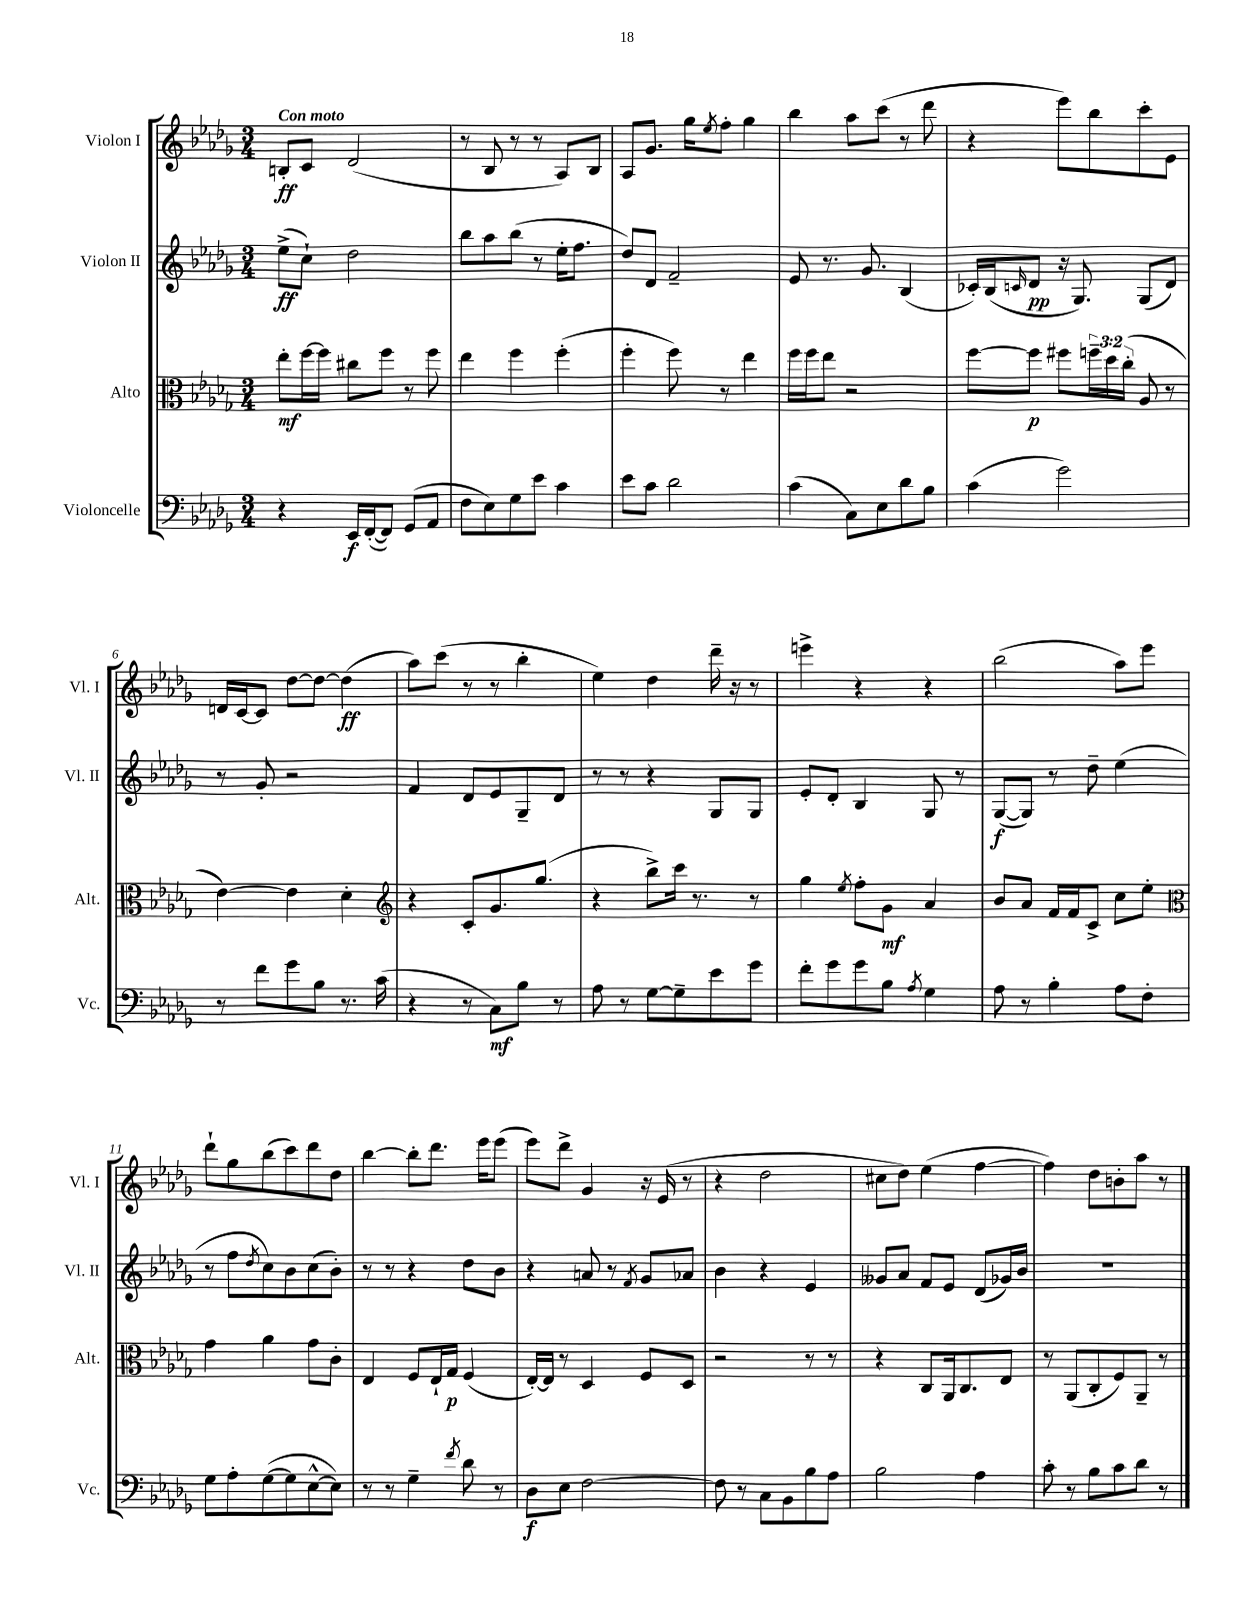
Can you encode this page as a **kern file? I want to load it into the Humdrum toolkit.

**kern	**kern	**kern	**kern
*staff4	*staff3	*staff2	*staff1
*clefF4	*clefC3	*clefG2	*clefG2
*k[b-e-a-d-g-]	*k[b-e-a-d-g-]	*k[b-e-a-d-g-]	*k[b-e-a-d-g-]
*M3/4	*M3/4	*M3/4	*M3/4
4r	8ee-'	(8ee-^	8B'
.	[16ff	8cc`)	8c
.	16ff]	.	.
16EE-	8cc#	2dd-	(2d-
([16FF'	.	.	.
8FF])	8ff	.	.
(8GG-	8r	.	.
8AA-	8ff	.	.
=	=	=	=
8F	4ee-	8bb-	8r
8E-)	.	8aa-	8B-
8G-	4ff	(8bb-	8r
8e-	.	8r	8r
4c	(4ff'	16ee-'	8A-)
.	.	8.ff	.
.	.	.	8B-
=	=	=	=
8e-	4ff'	8dd-)	8A-
8c	.	8d-	8.g-
2d-	8ff)	2f~	.
.	.	.	16gg-
.	.	.	8qee-
.	8r	.	8ff'
.	4ee-	.	4gg-
=	=	=	=
(4c	16ff	8e-	4bb-
.	16ff	.	.
.	8ee-	8.r	.
8C)	2r	.	8aa-
.	.	8.g-	.
8E-	.	.	(8ccc
8d-	.	(4B-	8r
8B-	.	.	8ddd-
=	=	=	=
(4c	[8ff	16c-')	4r
.	.	(16B-	.
.	.	16qqc	.
.	8ff]	8d-	.
2g-)	8ff#	16r	8eee-)
.	.	8.G-)	.
.	24ff~	.	8bb-
.	24dd-	.	.
.	(24cc'	.	.
.	8A-	(8G-	8ccc'
.	8r	8d-)	8e-
=	=	=	=
8r	[4e-)	8r	16d
.	.	.	[16c
8f	.	8g-'	8c]
8g-	4e-]	2r	[8dd-
8B-	.	.	8dd-_
8.r	4d-'	.	(4dd-]
(16c	.	.	.
=	=	=	=
*	*clefG2	*	*
4r	4r	4f	8aa-)
.	.	.	(8ccc
8r	8c'	8d-	8r
8C)	8.g-	8e-	8r
8B-	.	8G-~	4bb-'
.	(8.gg-	.	.
8r	.	8d-	.
=	=	=	=
8A-	4r	8r	4ee-)
8r	.	8r	.
[8G-	8bb-^)	4r	4dd-
8G-~]	16ccc	.	.
.	8.r	.	.
8e-	.	8G-	16ddd-~
.	.	.	16r
8g-	8r	8G-	8r
=	=	=	=
8f'	4gg-	8e-'	4eee^
8g-	.	8d-'	.
.	8qee-	.	.
8g-	8ff'	4B-	4r
8B-	8g-	.	.
8qA-	.	.	.
4G-	4a-	8G-	4r
.	.	8r	.
=	=	=	=
8A-	8b-	([8G-	(2bb-
8r	8a-	8G-])	.
4B-'	16f	8r	.
.	16f	.	.
.	8c^	8dd-~	.
8A-	8cc	(4ee-	8aa-)
8F'	8ee-'	.	8eee-
=	=	=	=
*	*clefC3	*	*
8G-	4g-	8r	8ddd-`
8A-'	.	8ff	8gg-
.	.	8qdd-	.
([8G-	4a-	8cc)	(8bb-
8G-]	.	8b-	8ccc)
[8E-^^	8g-	(8cc	8ddd-
8E-])	8c'	8b-')	8dd-
=	=	=	=
8r	4E-	8r	[4bb-
8r	.	8r	.
4G-~	8F	4r	8bb-']
.	16E-`	.	8.ddd-
.	16G-	.	.
8qf	.	.	.
8d-	(4F	8dd-	.
.	.	.	16eee-
8r	.	8b-	(8eee-
=	=	=	=
8D-	[16E-')	4r	8eee-)
.	16E-]	.	.
8E-	8r	.	8ddd-^
[2F	4D-	8a	4g-
.	.	8r	.
.	.	8qf	.
.	8F	8g-	16r
.	.	.	(16e-
.	8D-	8a-	8r
=	=	=	=
8F]	2r	4b-	4r
8r	.	.	.
8C	.	4r	2dd-
8BB-	.	.	.
8B-	8r	4e-	.
8A-	8r	.	.
=	=	=	=
2B-	4r	8g--	8cc#
.	.	8a-	8dd-)
.	8C	8f	(4ee-
.	16AA-	8e-	.
.	8.C	.	.
4A-	.	(8d-	[4ff
.	8E-	16g-)	.
.	.	16b-	.
=	=	=	=
8c'	8r	2.r	4ff])
8r	(8AA-	.	.
8B-	8C'	.	8dd-
8c	8F)	.	8b'
8d-	8AA-~	.	8aa-
8r	8r	.	8r
==	==	==	==
*-	*-	*-	*-
